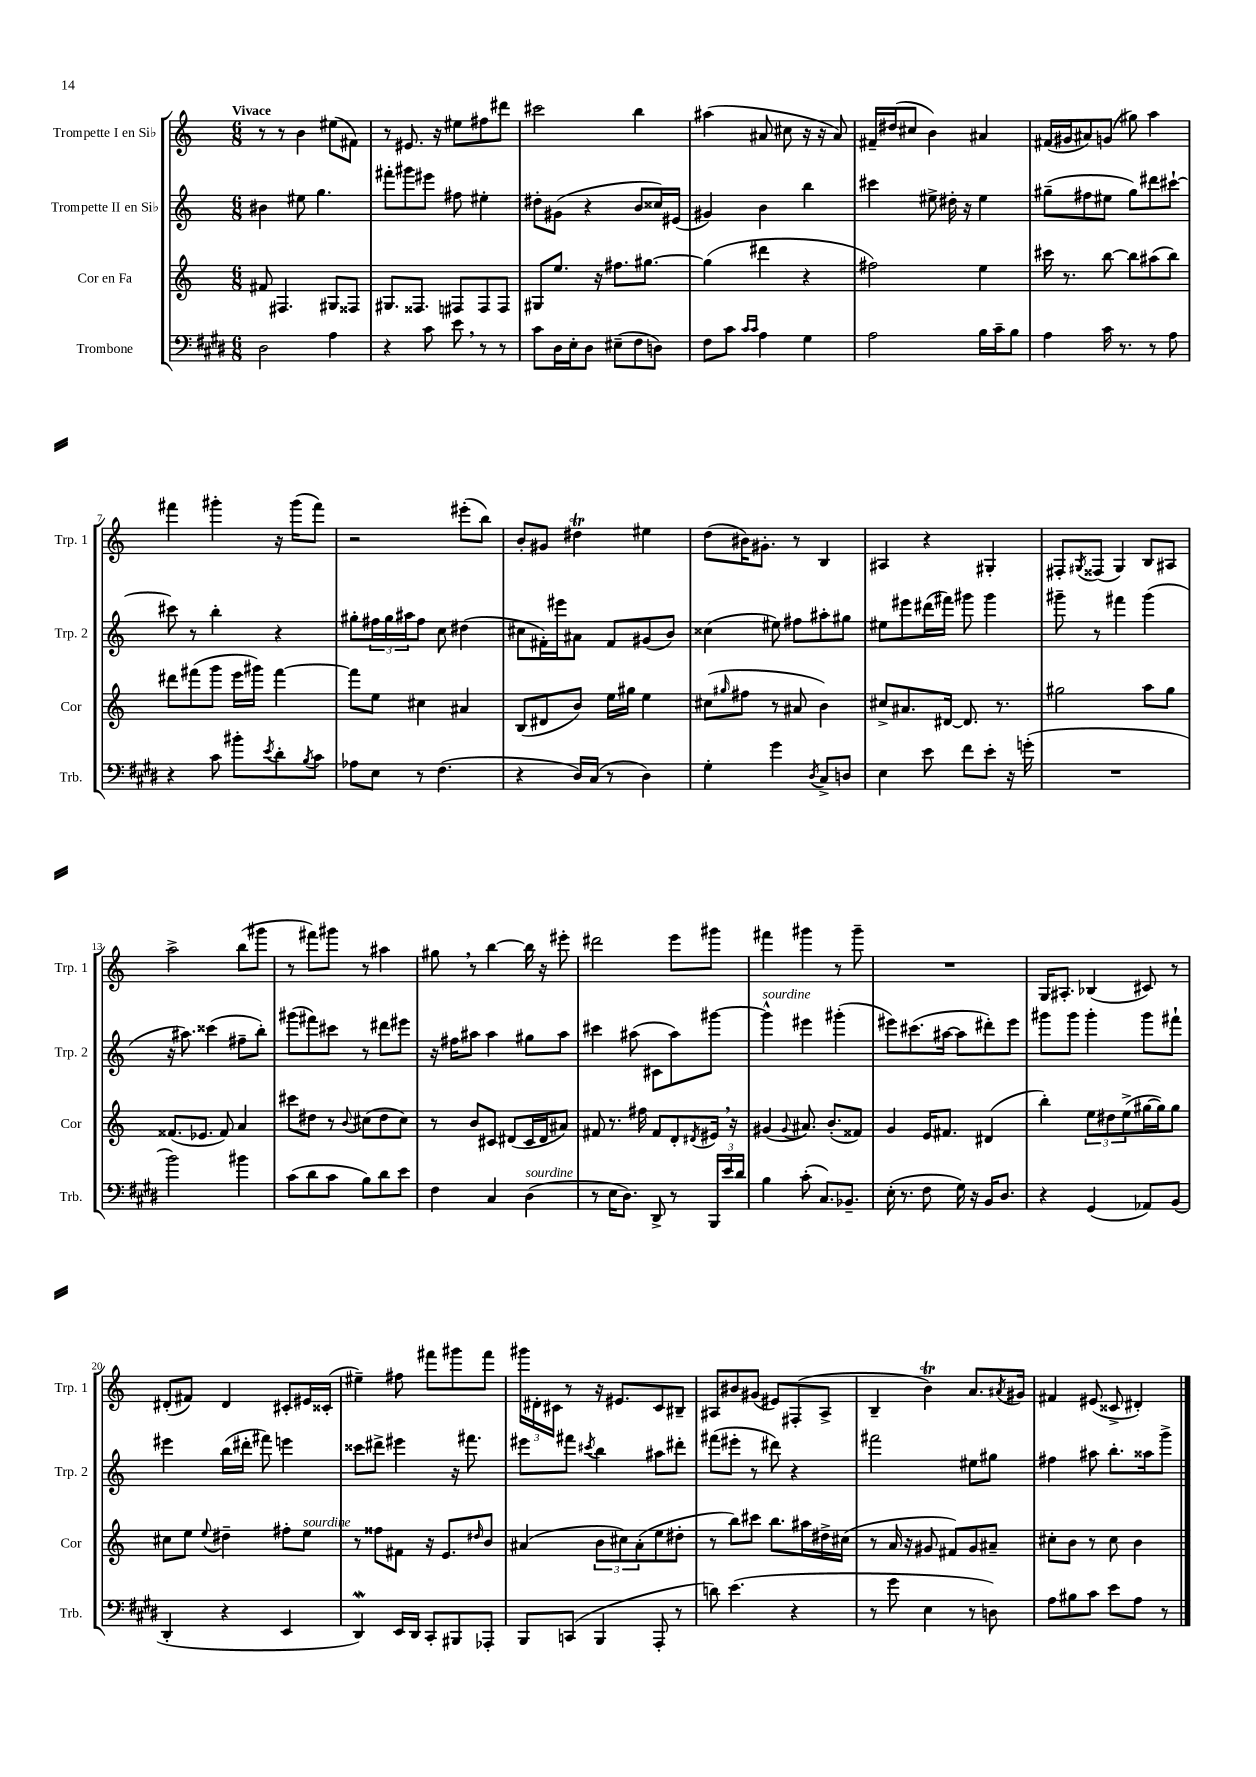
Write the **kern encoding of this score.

**kern	**kern	**kern	**kern
*part4	*part3	*part2	*part1
*staff4	*staff3	*staff2	*staff1
*I"Trombone	*I"Cor en Fa	*I"Trompette II en Si♭	*I"Trompette I en Si♭
*I'Trb.	*I'Cor	*I'Trp. 2	*I'Trp. 1
*clefF4	*clefG2	*clefG2	*clefG2
*k[f#c#g#d#]	*k[]	*k[]	*k[]
*M6/8	*M6/8	*M6/8	*M6/8
=1	=1	=1	=1
!	!	!	!LO:TX:a:B:t=Vivace
2D#\	8f#X/	4b#X\	8r
.	4.F#X/	.	8r
.	.	8ee#X\	4b\
.	.	4.gg\	.
4A\	8G#X/L	.	(8ee#X\L
.	8F##X/J	.	8f#X\J)
=2	=2	=2	=2
4r	8.G#X/L	8fff#X'\L	8r
.	.	8ggg#X\	8.e#X/
.	8.F##X/J	.	.
8c#\	.	8eee#X\J	.
.	.	.	16r
8e,\	8F#X/L	8ff#X\	8ee#X\L
8r	8F#/	4ee#X'\	8ff#X\
8r	8F#/J	.	8ddd#X\J
=3	=3	=3	=3
8c#\L	8G#X/L	8dd#X'\L	2ccc#X\
16D#\L	8.ee/J	(8g#X\J	.
16E'\J	.	.	.
8D#\J	.	4r	.
.	16r	.	.
(8E#X~\L	8.ff#X\L	.	.
8F#\	.	8b/L	4bb\
.	[8.gg#X\J	.	.
8Dn\J)	.	16cc##X/L)	.
.	.	(16e#X/JJ	.
=4	=4	=4	=4
8F#\L	(4gg#\]	4g#X/)	(4aa#X\
8c#\J	.	.	.
16qqc#/LL	.	.	.
16qqc#/JJ	.	.	.
4A\	4ddd#X\	4b\	8a#X/
.	.	.	8cc#X\
4G#\	4r	4bb\	16r
.	.	.	16r
.	.	.	8a#/)
=5	=5	=5	=5
2A\	2ff#X\)	4ccc#X\	16f#X~/LL
.	.	.	(16dd#X/J
.	.	.	8cc#X/J
.	.	8ee#X^\	4b\)
.	.	16dd#X'\	.
.	.	16r	.
16B\LL	4ee\	4ee#\	4a#X/
16c#~\J	.	.	.
8B\J	.	.	.
=6	=6	=6	=6
4A\	16ccc#X\	(8gg#X~\L	(16f#X/LL
.	8.r	.	16g#X/J
.	.	8ff#X\	8a#X/)
16c#\	[8bb\	8ee#X\J	(8gn/J
8.r	.	.	.
.	8bb\L]	8gg#\L)	8gg#X\)
8r	(8aa#X\	8ddd#X\	4aa\
8A\	8bb\J)	[8ccc#X`\J	.
!!LO:LB:g=z
=7	=7	=7	=7
4r	8ddd#X\L	8ccc#X\]	4fff#X\
.	(8fff#X\	8r	.
8c#\	8ggg\J	4bb'\	4ggg#X'\
8b#X'\L	16eee\LL	.	.
.	16ggg#X\JJ)	.	.
8qe/	.	.	.
8d#'\	[4fff#\	4r	16r
.	.	.	(16ggg#\KL
8qB/	.	.	.
8c#\J	.	.	8fff#\J)
=8	=8	=8	=8
8A-X\L	8fff#\L]	8gg#X'\L	2r
8E\J	8ee\J	24ff#X\L	.
.	.	24gg#\	.
.	.	24aa#X\J	.
8r	4cc#X\	8ff#\J	.
(4.F#\	.	8cc\	.
.	4a#X/	(4dd#X\	(8eee#X'\L
.	.	.	8bb\J)
=9	=9	=9	=9
4r	(8B/L	8cc#X\L	8b'/L
.	8d#X/	16f#X'\L)	8g#X/J
.	.	16eee#X\J	.
16D#/LL)	8b/J)	8a#X\J	4dd#Xt\
(16C#/JJ	.	.	.
8r	16ee\LL	8f#/L	.
.	16gg#X\JJ	.	.
4D#\)	4ee\	(8g#X/	4ee#X\
.	.	8b/J)	.
=10	=10	=10	=10
4G#'\	(8cc#X\L	(4cc##X\	(8dd\L
.	16qqgg#X/	.	.
.	8ff#X\J	.	16b#X\K)
.	.	.	8.g#X'\J
4g#\	8r	8ee#X\)	.
.	8a#X/	8ff#X\L	8r
8qD#/	.	.	.
8C#^/L	4b\)	8aa#X'\	4B/
8Dn/J	.	8gg#X\J	.
=11	=11	=11	=11
4E\	8cc#X^/L	8ee#X\L	4A#X/
.	8.a#X/	8eee#X\	.
8e\	.	(16ddd#X\L	4r
.	[16d#X/Jk	16fff#X\JJ)	.
8f#\L	8.d#/]	8ggg#X\	.
8e'\J	.	4ggg#\	4G#X'/
.	8.r	.	.
16r	.	.	.
(16gn'\	.	.	.
=12	=12	=12	=12
2.r	2gg#X\	8ggg#X~\	8F#X'/L
.	.	.	8qG#X/
.	.	8r	(8F##X/J
.	.	4fff#X\	4G#/)
.	8aa\L	(4ggg#\	8B/L
.	8gg#\J	.	8A#X/J
!!LO:LB:g=z
=13	=13	=13	=13
2b\)	(8.f##X/L	16r	2aa^\
.	.	8.aa#X\)	.
.	8.e-X/J	.	.
.	.	(4ccc##X\	.
.	8f##/)	.	.
4b#X\	4a/	8ff#X~\L	(8bb\L
.	.	8bb'\J)	8ggg#X\J
=14	=14	=14	=14
(8c#\L	8ccc#X\L	(8ggg#X\L	8r
8d#\	8dd#X\J	8fff#X\)	8fff#X\L)
8c#\J	8r	8ccc#X\J	8ggg#X\J
.	8qqb/	.	.
8B\L)	(8cc#X\L	8r	8r
8d#\	8dd#\	8ddd#X\L	4aa#X\
8e\J	8cc#\J)	8eee#X\J	.
=15	=15	=15	=15
4F#\	8r	16r	8gg#X,\
.	.	16ff#X\KL	.
.	8b/L	8aa#X\J	8r
4C#/	8c#X/J	4aa#\	[4bb\
.	(8d#X/L	.	.
!LO:TX:a:i:t=sourdine	!	!	!
(4D#\	16c#/L	8gg#X\L	16bb\]
.	16d#/J	.	16r
.	8a#X/J)	8aa#\J	8eee#X'\
=16	=16	=16	=16
8r	8f#X/	4ccc#X\	2ddd#X\
16E\KL	8.r	.	.
8.D#\J)	.	.	.
.	.	(8aa#X\	.
.	16ff#X\	.	.
8DD#^/	8f#/L	8c#X\L	.
8r	8d'/	8aa#\)	8eee\L
.	8qd#X/	.	.
24BBB/LL	16e#X,/Jk	[8ggg#X\J	8ggg#X\J
24e/	.	.	.
.	16r	.	.
24d#/JJ	.	.	.
=17	=17	=17	=17
!	!	!LO:TX:a:i:t=sourdine	!
4B\	(4g#X/	4ggg#^^\]	4fff#X\
.	8qqg#/	.	.
(8c#'\	8.a#X/)	4eee#X\	4ggg#X\
8.C#/L)	.	.	.
.	(8.b'/L	.	.
.	.	(4ggg#X'\	8r
8.BB-X~/J	.	.	.
.	8f##X/J)	.	8ggg#~\
=18	=18	=18	=18
(16E'\	4g/	8eee#X\L)	2.r
8.r	.	.	.
.	.	(8.ccc#X\	.
8F#\	16e/KL	.	.
.	8.f#X/J	[16aa#X\Jk	.
16G#\)	.	8aa#\L]	.
16r	.	.	.
16BB/KL	(4d#X/	8ddd#X'\)	.
8.D#/J	.	.	.
.	.	8eee#\J	.
=19	=19	=19	=19
4r	4bb'\)	8ggg#X\L	16G/KL
.	.	.	8.A#X'/J
.	.	8ggg#\J	.
(4GG#/	12ee\L	4ggg#'\	(4B-X/
.	12dd#X\	.	.
.	(12ee^\	.	.
8AA-X/L)	[16gg#X\L	8ggg#\L	8c#X/)
.	16gg#\J])	.	.
(8BB/J	8gg#\J	8fff#X`\J	8r
!!LO:LB:g=z
=20	=20	=20	=20
4DD#'/	8cc#X\L	4eee#X\	(8d#X'/L
.	8ee\J	.	8f#X/J)
.	8qqee/	.	.
4r	4dd#X~\	(16bb\LL	4d#/
.	.	16ddd#X'\JJ	.
.	.	8fff#X\)	.
4EE/	8ff#X'\L	4eeen\	8c#X'/L
!	!LO:TX:a:i:t=sourdine	!	!
.	8ee\J	.	16e#X/L
.	.	.	(16c##X'/JJ
=21	=21	=21	=21
4DD#W/)	8r	8ccc##X\L	4ee#X~\)
.	8ff##X\L	8ddd#X^\J	.
16EE/LL	8f#X\J	4eee#X\	8ff#X\
16DD#/JJ	.	.	.
8CC#'/L	16r	.	8fff#X\L
.	8.e/L	.	.
8BBB#X/	.	16r	8ggg#X\
.	.	8.fff#X\	.
.	16qqdd#X/	.	.
8AAA-X'/J	8b/J	.	8fff#\J
=22	=22	=22	=22
8BBB/L	(4a#X/	8eee#X\L	24ggg#X\LL
.	.	.	24d#X'\
.	.	.	24c#X\JJ
(8CCn/J	.	8fff#X\J	8r
.	.	8qccc#X/	.
4BBB/	12b\L	4bb\	16r
.	.	.	8.e#X/L
.	12cc#X\)	.	.
.	(12a#'\	.	.
8AAA'/	8ee\	8aa#X\L	8c#/
8r	8dd#X'\J	8ddd#X'\J	8B#X~/J
=23	=23	=23	=23
8dn\)	8r	(8fff#X\L	8A#X/L
(4.e\	8bb\L)	8eee#X'\J	8b#X/
.	8ccc#X\J	8r	(8g#X/J
.	8.bb\L	8ddd#X\)	8e#X/L)
4r	.	4r	(8F#X'/
.	16aa#X\L	.	.
.	16dd#X^\	.	8A#^/J
.	(16cc#X\JJ	.	.
=24	=24	=24	=24
8r	8r	2fff#X\	4B~/
8g#\	16a/	.	.
.	16r	.	.
4E\	8g#X/	.	4bt\)
.	8f#X/L)	.	.
8r	8g#/	8ee#X\L	8.a/L
8Dn\)	8a#X~/J	8gg#X\J	.
.	.	.	8qa#X/
.	.	.	16g#X/Jk
=25	=25	=25	=25
8A\L	8cc#X'\L	4ff#X\	4f#X/
8B#X\	8b\J	.	.
8c#\J	8r	8aa#X\	(8e#X/
8e\L	8cc#\	8.bb'\L	8c##X^/
8A\J	4b\	.	4d#X'/)
.	.	16aa##X\k	.
8r	.	8ggg^\J	.
==	==	==	==
*-	*-	*-	*-
